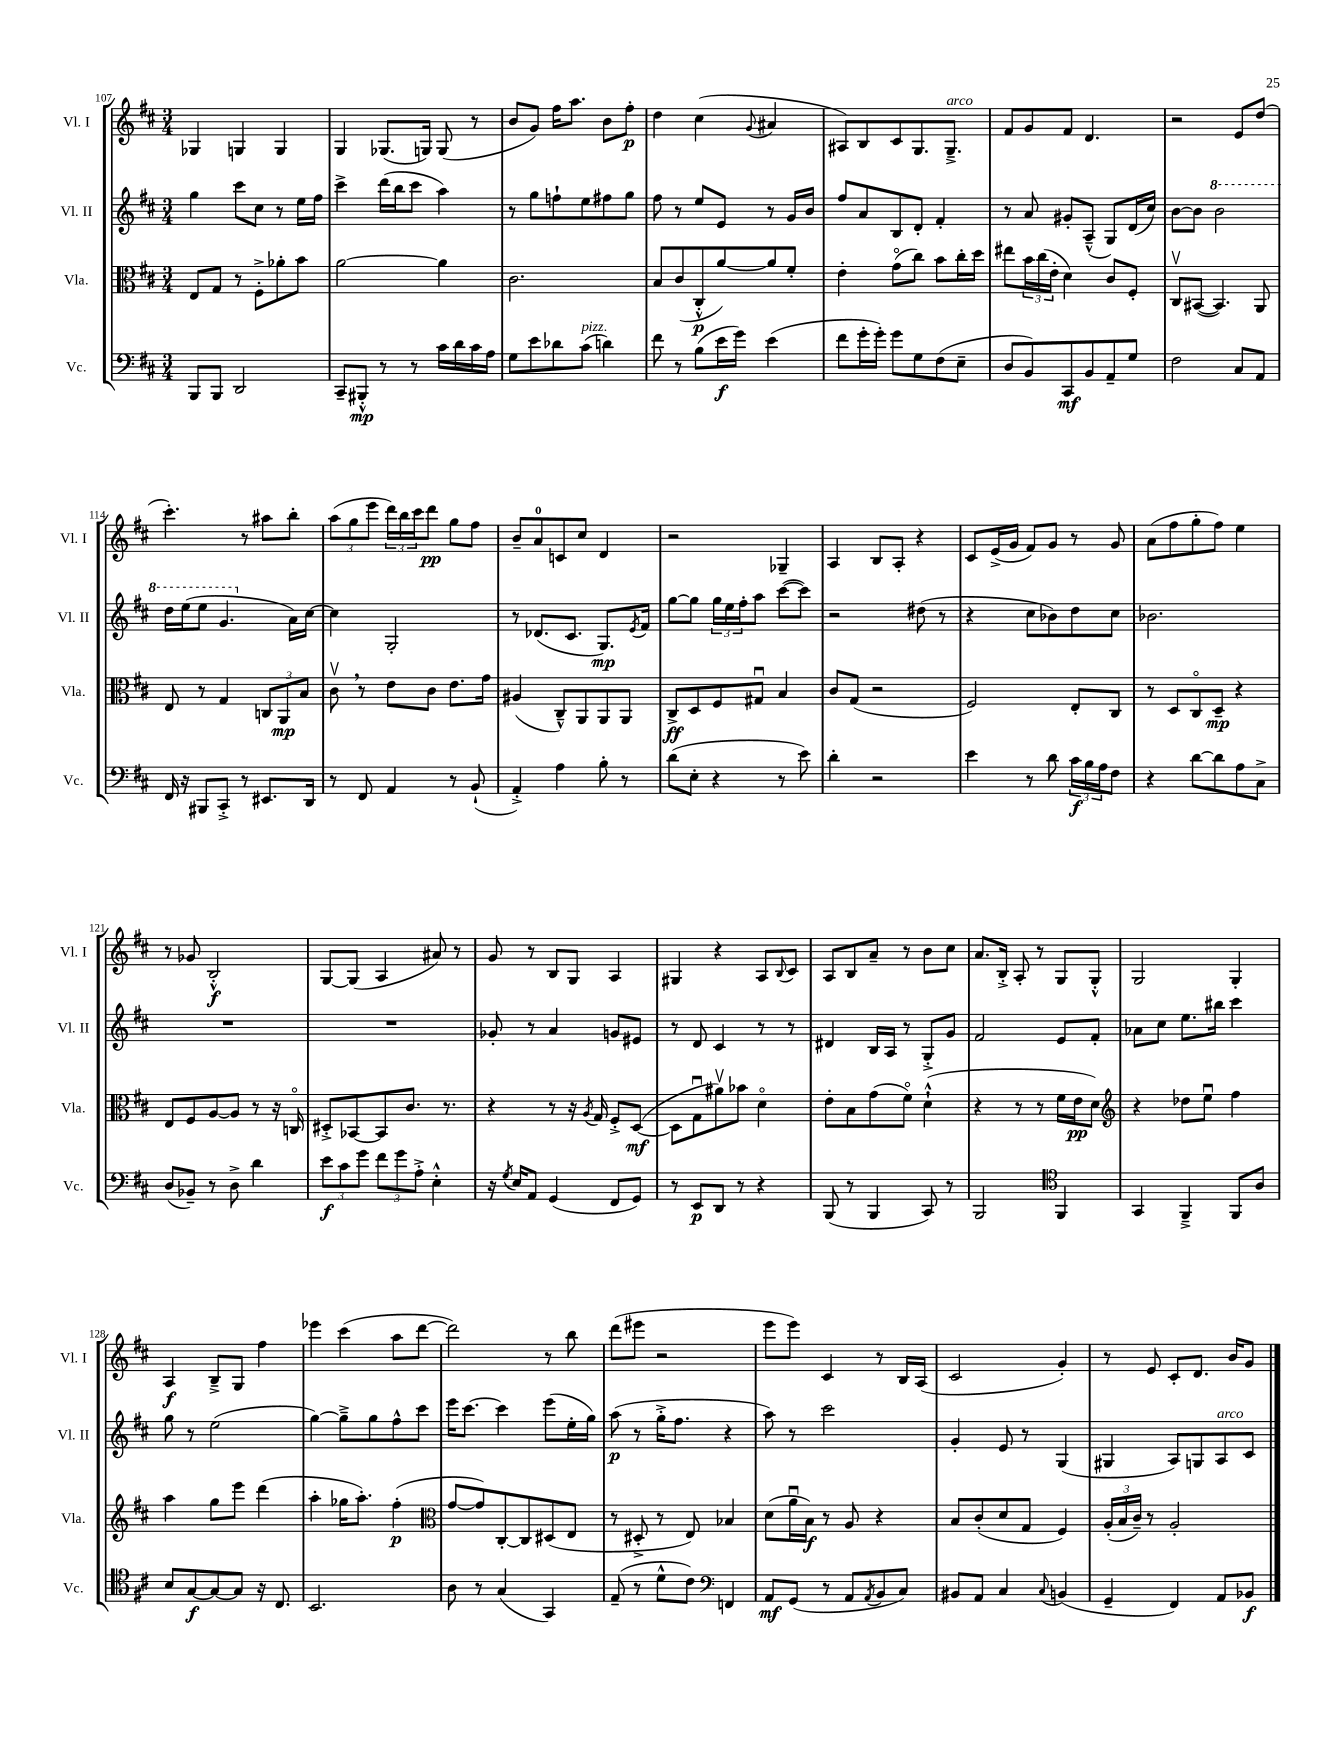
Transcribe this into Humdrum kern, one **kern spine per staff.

**kern	**kern	**kern	**kern
*staff4	*staff3	*staff2	*staff1
*clefF4	*clefC3	*clefG2	*clefG2
*k[f#c#]	*k[f#c#]	*k[f#c#]	*k[f#c#]
*M3/4	*M3/4	*M3/4	*M3/4
8BBB/L	8E/L	4gg\	4G-/
8BBB/J	8G/J	.	.
2DD/	8r	8ccc#\L	4G/
.	8F#'^\L	8cc#\J	.
.	8a-'\	8r	4G/
.	8b\J	16ee\LL	.
.	.	16ff#\JJ	.
=	=	=	=
8CC#~/L	[2a\	4ccc#^\	4G/
8BBB#'^^/J	.	.	.
8r	.	(16ddd\LL	(8.G-/L
.	.	16bb\J	.
8r	.	8ccc#\J	.
.	.	.	16G/Jk)
16c#\LL	4a\]	4aa\)	(8G/
16d\	.	.	.
16c#\	.	.	8r
16A\JJ	.	.	.
=	=	=	=
8G\L	2.c#\	8r	8b/L
8e\	.	8gg\L	8g/J)
8d-\	.	8ff`\	16ff#\LK
.	.	.	8.aa\J
(8c#\J	.	8ee\	.
4d\)	.	8ff#\	8b\L
.	.	8gg\J	8ff#'\J
=	=	=	=
8f#\	8B/L	8ff#\	4dd\
8r	(8c#/	8r	.
(8B\L	8C#'^^/	8ee/L	(4cc#\
16e\L	[8a/)	8e/J	.
16g\JJ)	.	.	.
.	.	.	8qqg/
(4e\	8a/]	8r	4a#/
.	8f#'/J	16g/LL	.
.	.	16b/JJ	.
=	=	=	=
8f#\L	4e'\	8ff#/L	8A#/L)
16g'\L	.	8a/	8B/
16g'\JJ)	.	.	.
8g\L	(8go\L	8B/	8c#/
8G\	8cc#\J)	8d'/J	8.G/
(8F#\	8b\L	4f#'/	.
.	.	.	8.G~^/J
8E~\J	16cc#'\L	.	.
.	16dd\JJ	.	.
=	=	=	=
8D/L	8ee#\L	8r	8f#/L
8BB/)	24b\L	8a/	8g/
.	(24cc#\	.	.
.	24e'\JJ	.	.
8CC#/	4d\)	8g#'/L	8f#/J
8BB/	.	(8A~^^/J	4.d/
8AA~/	8c#/L	8G/L)	.
8G/J	8F#'/J	(16d/L	.
.	.	16cc#/JJ)	.
=	=	=	=
2F#\	8C#v/L	[8b\L	2r
.	([8BB#/J	8b\]J	.
.	4.BB#/])	2bb\	.
8C#/L	.	.	8e/L
8AA/J	8AA/	.	(8dd/J
=	=	=	=
16FF#/	8E/	16ddd\LL	4.ccc#'\)
16r	.	(16eee\J	.
8BBB#/L	8r	8eee\J	.
8CC#'^/J	4G/	4.gg/	.
8r	.	.	8r
8.EE#/L	12C/L	.	8aa#\L
.	12AA/	.	.
.	.	16a\LL)	8bb'\J
.	12B/J	.	.
16DD/Jk	.	[16cc#\JJ	.
=	=	=	=
8r	8c#v\	4cc#\]	(12aa\L
.	.	.	12gg\
8FF#/	8r	.	.
.	.	.	12eee\J
4AA/	8e\L	2G'/	24ddd\LL)
.	.	.	24bb\
.	.	.	24ccc#\J
.	8c#\J	.	8ddd\J
8r	8.e\L	.	8gg\L
(8BB`/	.	.	8ff#\J
.	16g\Jk	.	.
=	=	=	=
4AA'^/)	(4A#/	8r	8b~/L
.	.	(8.d-/L	8a/
4A\	8C#~^^/L)	.	8c/
.	.	8.c#/J	.
.	8AA/	.	8cc#/J
8B'\	8AA/	8.G/L)	4d/
8r	8AA/J	.	.
.	.	8qe/	.
.	.	16f#/Jk	.
=	=	=	=
(8d\L	8C#^/L	[8gg\L	2r
8E'\J	8D/	8gg\]J	.
4r	8F#/	24gg\LL	.
.	.	24ee\	.
.	.	24ff#'\J	.
.	8G#u/J	8aa\J	.
8r	4B/	([8ccc#\L	4G-~/
8e\)	.	8ccc#\]J)	.
=	=	=	=
4d'\	8c#/L	2r	4A/
.	(8G/J	.	.
2r	2r	.	8B/L
.	.	.	8A'/J
.	.	(8dd#\	4r
.	.	8r	.
=	=	=	=
4e\	2F#/)	4r	8c#/L
.	.	.	(16e^/L
.	.	.	16g/JJ
8r	.	8cc#\L	8f#/L)
8d\	.	8b-\)	8g/J
24c#\LL	8E'/L	8dd\	8r
24B\	.	.	.
24A\J	.	.	.
8F#\J	8C#/J	8cc#\J	8g/
=	=	=	=
4r	8r	2.b-\	(8a\L
.	8D/L	.	8ff#\
[8d\L	8C#o/	.	8gg'\
8d\]	8D~/J	.	8ff#\J)
8A\	4r	.	4ee\
8C#^\J	.	.	.
=	=	=	=
(8D/L	8E/L	2.r	8r
8BB-~/J)	8F#/	.	8g-/
8r	[8A/	.	2B'^^/
8D^\	8A/]J	.	.
4d\	8r	.	.
.	16r	.	.
.	16Co/	.	.
=	=	=	=
12e\L	8D#'^/L	2.r	[8G/L
12c#\	.	.	.
.	[8BB-/	.	(8G/]J
12g\J	.	.	.
12f#\L	8BB-/]	.	4A/
12g\	.	.	.
.	8.c#/J	.	.
12A'^\J	.	.	.
4E'^^\	.	.	8a#/)
.	8.r	.	.
.	.	.	8r
=	=	=	=
16r	4r	8g-'/	8g/
8qG/	.	.	.
16E/LK	.	.	.
8AA/J	.	8r	8r
(4GG/	8r	4a/	8B/L
.	16r	.	8G/J
.	8qA/	.	.
.	16G/	.	.
8FF#/L	8F#'^/L	8g/L	4A/
8GG/J)	([8D/J	8e#/J	.
=	=	=	=
8r	8D\]L	8r	4G#/
8EE/L	8Gu\	8d/	.
8DD/J	8a#v\)	4c#/	4r
8r	8b-\J	.	.
4r	4do\	8r	8A/L
.	.	.	8qqB/
.	.	8r	8c#/J
=	=	=	=
(8BBB/	8e'\L	4d#/	8A/L
8r	8B\	.	8B/
4BBB/	(8g\	16B/LL	8a~/J
.	.	16A/JJ	.
.	8f#o\J)	8r	8r
8CC#/)	(4d`^^\	8G'^/L	8b\L
8r	.	8g/J	8cc#\J
=	=	=	=
2BBB/	4r	2f#/	8.a/L
.	.	.	16B'^/Jk
.	8r	.	8A'/
.	8r	.	8r
*clefC4	*	*	*
4FF#/	16f#\LL	8e/L	8G/L
.	16e\J	.	.
.	8d\J)	8f#'/J	8G'^^/J
=	=	=	=
*	*clefG2	*	*
4GG/	4r	8a-\L	2G/
.	.	8cc#\J	.
4FF#~^/	8dd-\L	8.ee\L	.
.	8eeu\J	.	.
.	.	16bb#\Jk	.
8FF#/L	4ff#\	4ccc#\	4G'/
8A/J	.	.	.
=	=	=	=
8B/L	4aa\	8gg\	4A/
[8G/	.	8r	.
8G/_	8gg\L	(2ee\	8B~^/L
8G/]J	8eee\J	.	8G/J
16r	(4ddd\	.	4ff#\
8.C#/	.	.	.
=	=	=	=
2.BB/	4aa'\	[4gg\)	4eee-\
.	16gg-\LK	8gg~^\]L	(4ccc#\
.	8.aa'\J)	.	.
.	.	8gg\	.
.	(4ff#'\	8ff#^^\	8aa\L
.	.	8ccc#\J	[8ddd\J
=	=	=	=
*	*clefC3	*	*
8A\	[8g/L	16eee\LK	2ddd\])
.	.	[8.ccc#\J	.
8r	8g/])	.	.
(4G/	[8C#'/	4ccc#\]	.
.	8C#/]	.	.
4GG/)	(8D#/	(8eee\L	8r
.	8E/J	16ee'\L	8bb\
.	.	16gg\JJ)	.
=	=	=	=
(8E~/	8r	(8aa\	(8ddd\L
8r	8D#'^/	8r	8eee#\J
8d^^\L	8r	16gg'^\LK	2r
.	.	8.ff#\J	.
8c#\J)	8E/)	.	.
*clefF4	*	*	*
4FF/	4B-/	4r	.
=	=	=	=
8AA/L	(8d\L	8aa\)	8eee\L
(8GG/J	16au\L	8r	8eee\J)
.	16B\JJ)	.	.
8r	8r	2ccc#\	4c#/
8AA/L	8A/	.	.
8qAA/	.	.	.
8BB/	4r	.	8r
8C#/J)	.	.	16B/LL
.	.	.	(16A/JJ
=	=	=	=
8BB#/L	8B/L	4g'/	2c#/
8AA/J	(8c#'/	.	.
4C#/	8d/	8e/	.
.	8G/J	8r	.
8qqC#/	.	.	.
(4BB/	4F#/)	(4G/	4g'/)
=	=	=	=
4GG~/	(24A'/LL	4G#/	8r
.	24B/	.	.
.	24c#~/JJ)	.	.
.	8r	.	8e/
4FF#/)	2A'/	8A/L)	8c#'/L
.	.	8G/	8.d/J
8AA/L	.	8A/	.
.	.	.	16b/LK
8BB-/J	.	8c#/J	8g/J
==	==	==	==
*-	*-	*-	*-
